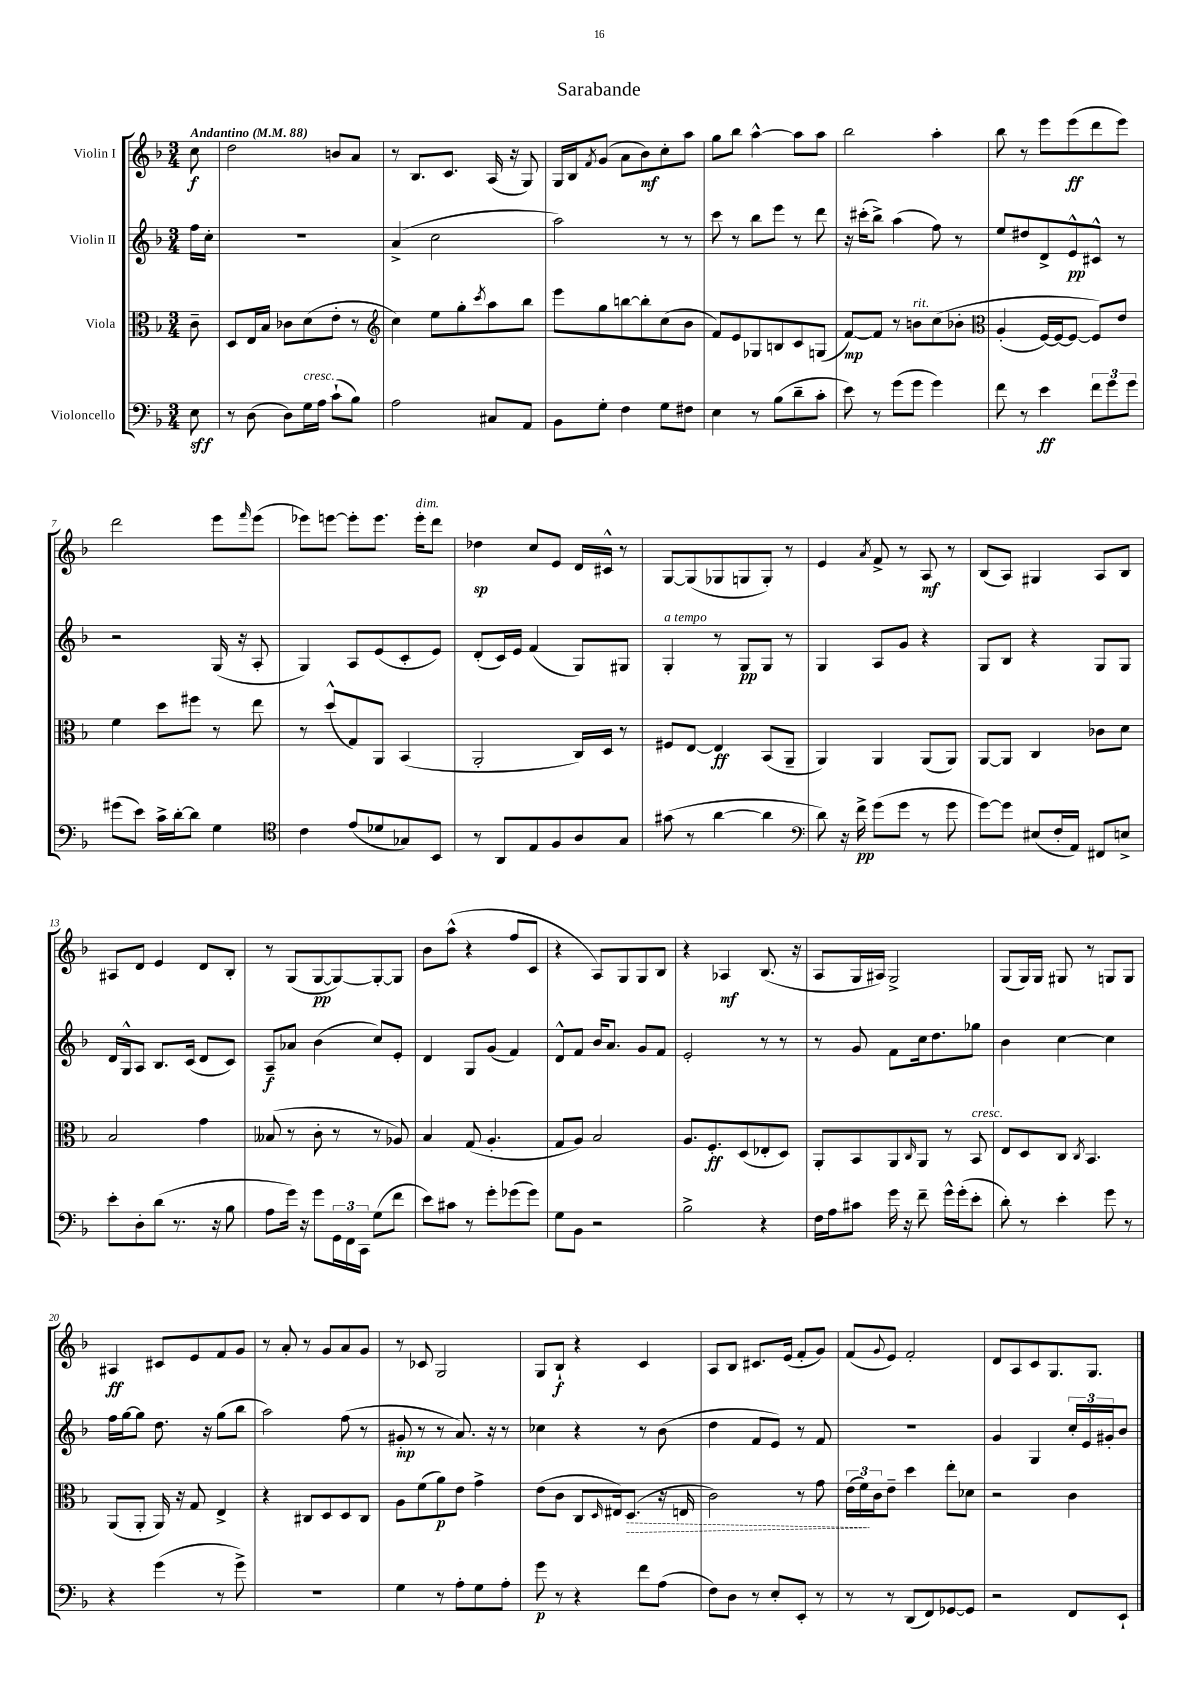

**kern	**kern	**kern	**kern
*staff4	*staff3	*staff2	*staff1
*clefF4	*clefC3	*clefG2	*clefG2
*k[b-]	*k[b-]	*k[b-]	*k[b-]
*M3/4	*M3/4	*M3/4	*M3/4
*MM88	*MM88	*MM88	*MM88
8E	8c~	16ff	8cc
.	.	16cc'	.
=	=	=	=
8r	8D	2.r	2dd
(8D	16E	.	.
.	16B-	.	.
8D)	8c-	.	.
16G	(8d	.	.
16A	.	.	.
(8c`	8e'	.	8b
8B-)	8r	.	8a
=	=	=	=
*	*clefG2	*	*
2A	4cc)	(4a^	8r
.	.	.	8.B-
.	8ee	2cc	.
.	.	.	8.c
.	8gg'	.	.
.	8qccc	.	.
8C#	8aa	.	(16A
.	.	.	16r
8AA	8bb-	.	8G)
=	=	=	=
8BB-	8eee	2aa)	16G
.	.	.	16B-
.	.	.	8qf
8G'	8gg	.	(8g
4F	[8bb	.	8a
.	8bb']	.	8b-)
8G	(8cc	8r	8cc'
8F#	8b-	8r	8aa
=	=	=	=
4E	8f)	8ccc	8gg
.	8e	8r	8bb-
8r	8G-	8bb-	[4aa^^
(8B-	8B	8eee	.
8d~	8c	8r	8aa]
8c'	(8G	8ddd	8aa
=	=	=	=
8e)	[8f)	16r	2bb-
.	.	(16ccc#'	.
8r	8f]	8bb-^)	.
(8g	8r	(4aa	.
8g	8b	.	.
4g)	&(8cc	8ff)	4aa'
.	8b-'	8r	.
=	=	=	=
*	*clefC3	*	*
8f	(4A'	8ee	8bb-
8r	.	8dd#	8r
4e	[16F)	8d^	8eee
.	16F_	.	.
.	8F_	8e^^	(8eee
12f	8F]&)	8c#^^	8ddd
12g	.	.	.
.	8e	8r	8eee)
12g	.	.	.
=	=	=	=
(8g#	4f	2r	2ddd
8e)	.	.	.
16c^	8dd	.	.
[16d'	.	.	.
8d]	8ff#	.	.
4G	8r	(16G	8eee
.	.	16r	.
.	.	.	16qqfff
.	8ee	8A'	(8eee
=	=	=	=
*clefC4	*	*	*
4c	8r	4G)	8eee-)
.	(8dd^^	.	[8eee
(8e	8G)	8A	8eee']
8d-	8AA	(8e	8.eee
8G-)	(4BB-	8c'	.
.	.	.	16eee'
8BB-	.	8e)	8ddd
=	=	=	=
8r	2AA'	(8d'	4dd-
8AA	.	16c)	.
.	.	16e	.
8E	.	(4f	8cc
8F	.	.	8e
8A	16C)	8G)	16d
.	16D	.	16c#^^
8G	8r	8G#	8r
=	=	=	=
(8g#	8F#	4G'	[8G
8r	[8E	.	(8G]
[4a	4E]	8r	8G-
.	.	8G	8G
4a]	(8BB-	8G	8G')
.	8AA~	8r	8r
=	=	=	=
*clefF4	*	*	*
8d)	4AA)	4G	4e
16r	.	.	.
16f^	.	.	.
.	.	.	8qa
(8g	4AA	8A	8f^
8g	.	8g	8r
8r	(8AA	4r	8A
8g	8AA)	.	8r
=	=	=	=
[8g)	[8AA	8G	(8B-
8g]	8AA]	8B-	8A)
(8E#	4C	4r	4G#
16F'	.	.	.
16AA)	.	.	.
8FF#	8c-	8G	8A
8E^	8d	8G	8B-
=	=	=	=
8e'	2B-	16d	8A#
.	.	16G^^	.
8D'	.	8A	8d
(8d	.	8.B-	4e
8.r	.	.	.
.	.	(16c	.
.	4g	8d	8d
16r	.	.	.
8B-	.	8c)	8B-'
=	=	=	=
8A	(8B--	8A~	8r
16g)	8r	8a-	(8G
16r	.	.	.
8g	8c'	(4b-	[8G
24GG	8r	.	8G_)
24FF	.	.	.
24CC	.	.	.
(8G	8r	8cc)	8G'_
8f	8A-)	8e'	8G]
=	=	=	=
8e)	4B-	4d	8b-
8c#	.	.	(8aa^^
8r	(8G	8G	4r
8g'	4.A'	(8g	.
(8g-	.	4f)	8ff
8g-)	.	.	8c
=	=	=	=
8G	8G	8d^^	4r
8BB-	8A)	8f	.
2r	2B-	16b-	8A)
.	.	8.a	.
.	.	.	8G
.	.	8g	8G
.	.	8f	8B-
=	=	=	=
2B-^	8.A	2e'	4r
.	8.F'	.	.
.	.	.	4A-
.	(8D	.	.
4r	8E-'	8r	(8.B-
.	8D)	8r	.
.	.	.	16r
=	=	=	=
16F	8AA'	8r	8A
16A	.	.	.
8c#	8BB-	8g	16G
.	.	.	16A#)
16g	8AA	8f	2G^
16r	.	.	.
.	16qqC	.	.
8f~	8AA	16cc	.
.	.	8.dd	.
16g^^	8r	.	.
(16g'	.	.	.
8e'	8BB-	8gg-	.
=	=	=	=
8d')	8E	4b-	(8G
8r	8D	.	16G)
.	.	.	16G
4e'	8C	[4cc	8G#
.	8qC	.	.
.	4.BB-	.	8r
8g	.	4cc]	8G
8r	.	.	8G
=	=	=	=
4r	(8AA	16ff	4A#
.	.	[16gg	.
.	8AA'	8gg]	.
(4g	16AA)	8.dd	8c#
.	16r	.	.
.	8G	.	8e
.	.	16r	.
8r	4E^	(8gg	8f
8g^)	.	8bb-	8g
=	=	=	=
2.r	4r	2aa)	8r
.	.	.	8a'
.	8C#	.	8r
.	8D	.	8g
.	8D	(8ff	8a
.	8C#	8r	8g
=	=	=	=
4G	8A	8g#'	8r
.	(8f	8r	8c-
8r	8a)	8r	2G
8A'	8e	8.a)	.
8G	4g^	.	.
.	.	16r	.
8A'	.	8r	.
=	=	=	=
8g	(8e	4cc-	8G
8r	8c	.	8B-`
4r	8C	4r	4r
.	16qqD	.	.
.	16E#)	.	.
.	(8.D	.	.
8f	.	8r	4c
(8A	16r	(8b-	.
.	16E	.	.
=	=	=	=
8F)	2c)	4dd	8A
8D	.	.	8B-
8r	.	8f	8.c#
8E'	.	8e)	.
.	.	.	(16e
8EE'	8r	8r	8f'
8r	8g	8f	8g)
=	=	=	=
8r	(24e	2.r	(8f
.	24f)	.	.
.	24c	.	.
.	.	.	8qqg
8r	8e~	.	8e)
(8DD	4dd	.	2f'
8FF)	.	.	.
[8GG-	8ee'	.	.
8GG-]	8d-	.	.
=	=	=	=
2r	2r	4g	8d
.	.	.	8A
.	.	4G	8c
.	.	.	8.G
8FF	4c	24cc'	.
.	.	24e	.
.	.	.	8.G
.	.	24g#'	.
8EE`	.	8b-	.
==	==	==	==
*-	*-	*-	*-
